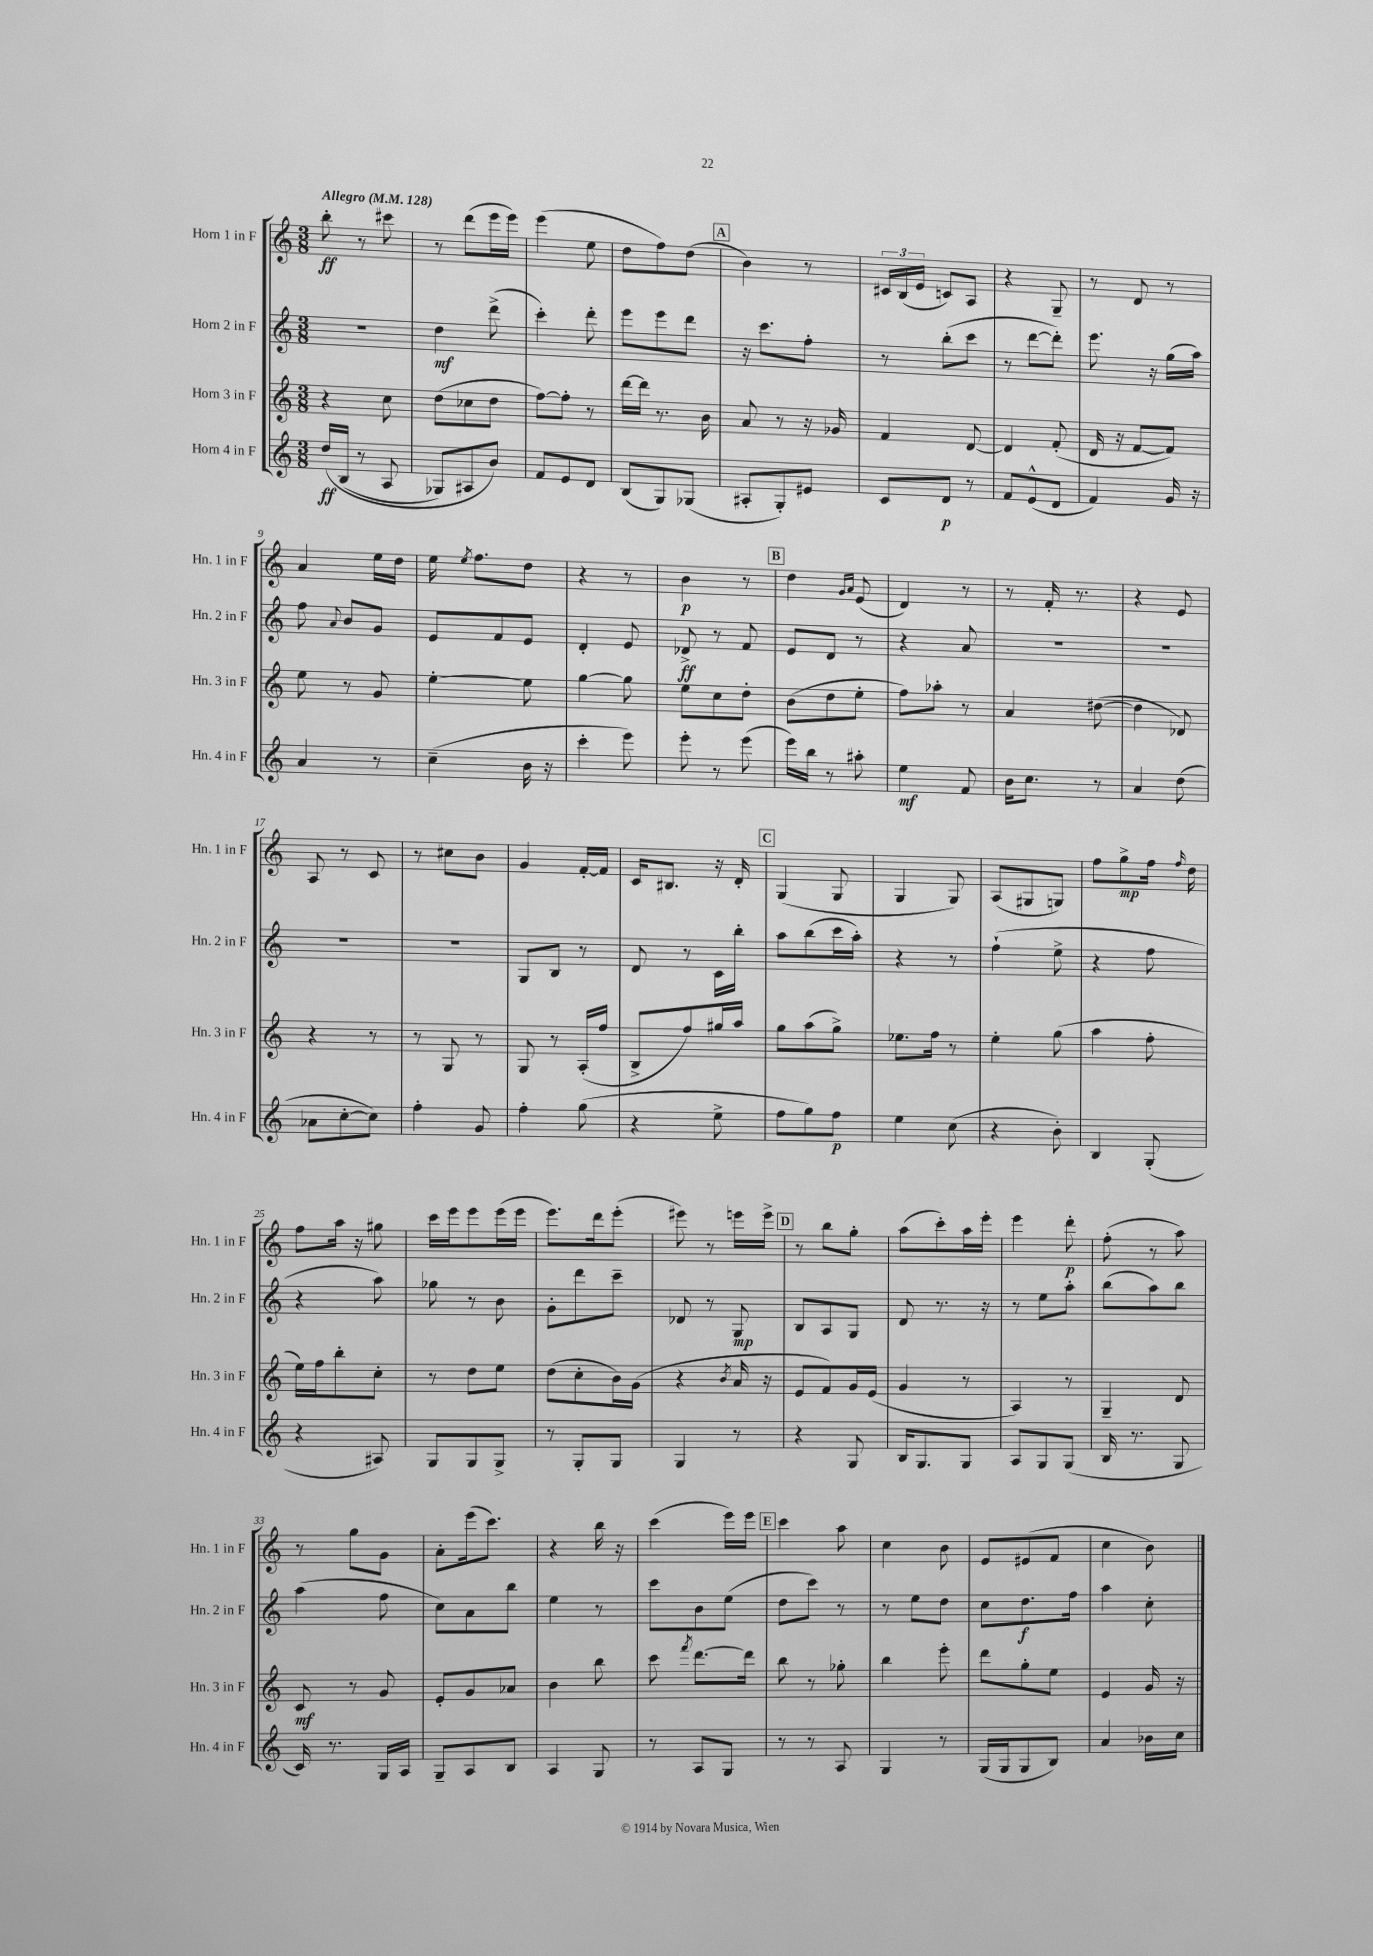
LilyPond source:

<<
\new StaffGroup <<
\new Staff = "s0" \with { instrumentName = "Horn 1 in F" shortInstrumentName = "Hn. 1 in F" } {
    \clef treble \key c \major \numericTimeSignature \time 3/8 \tempo "Allegro" 4 = 128
    \autoBeamOff b''8-.\ff r8 cis'''8 |
    r8 d'''8[( e'''16 e'''16]) |
    e'''4( e''8 |
    d''8[ f''8) d''8]( |
    \mark \markup { \box "A" } b'4) r8 |
    \tuplet 3/2 { cis'16[ b16( e'16] } c'8[) a8] |
    r4 g8-- |
    r8 d'8 r8 |
    a'4 e''16[ d''16] |
    e''16 \acciaccatura { e''8 } f''8.[ d''8] |
    r4 r8 |
    b'4\p r8 |
    \mark \markup { \box "B" } d''4 \grace { g'16[ a'16] } e'8( |
    d'4) r8 |
    r8 f'16-. r8. |
    r4 e'8 |
    a8 r8 c'8 |
    r8 cis''8[ b'8] |
    g'4 f'16[~-. f'16] |
    c'16[ bis8.] r16 d'16-. |
    \mark \markup { \box "C" } g4( g8 |
    g4 g8) |
    a8[( gis8 g8]) |
    f''8[ g''8->\mp f''16] \grace { f''16 } d''16 |
    f''8[ a''16] r16 gis''8 |
    c'''16[ e'''16 e'''8 e'''16( e'''16] |
    e'''8.[) d'''16 e'''8]-.( |
    eis'''8) r8 e'''16[ e'''16]-> |
    \mark \markup { \box "D" } r8 b''8[ g''8]-. |
    a''8[( c'''8-.) a''16 e'''16]-. |
    e'''4 d'''8-.\p |
    f''8-.( r8 a''8) |
    r8 g''8[ g'8] |
    a'8[-. e'''16( c'''8.]) |
    r4 b''16 r16 |
    c'''4( e'''16[) e'''16] |
    \mark \markup { \box "E" } c'''4 a''8 |
    c''4 b'8 |
    e'8[ eis'8( f'8] |
    c''4 b'8) \bar "|." |
}
\new Staff = "s1" \with { instrumentName = "Horn 2 in F" shortInstrumentName = "Hn. 2 in F" } {
    \clef treble \key c \major \numericTimeSignature \time 3/8
    \autoBeamOff R4. |
    d''4\mf d'''8->( |
    c'''4-.) d'''8-. |
    e'''8[ e'''8 d'''8] |
    \mark \markup { \box "A" } r16 c'''8.[ f''8]-. |
    r8 b''8[-.( c'''8] |
    r8 d'''8[~ d'''8]-.) |
    e'''8. r16 g''16[( a''16]) |
    f''8 \appoggiatura { a'8 } b'8[ g'8] |
    e'8[ f'8 e'8] |
    d'4-. e'8 |
    des'8->\ff r8 f'8 |
    \mark \markup { \box "B" } e'8[ d'8] r8 |
    r4 a'8 |
    R4. |
    R4. |
    R4. |
    R4. |
    g8[ b8] r8 |
    d'8 r8 c'16[ b''16]-. |
    \mark \markup { \box "C" } a''8[ b''8( c'''16 a''16]-.) |
    r4 r8 |
    f''4-!( e''8-> |
    r4 f''8 |
    r4 a''8) |
    ges''8 r8 b'8 |
    g'8[-. d'''8 c'''8]-- |
    des'8 r8 g8\mp |
    \mark \markup { \box "D" } b8[ a8 g8] |
    d'8 r8. r16 |
    r8 e''8[ a''8]-. |
    b''8[( a''8) b''8] |
    a''4( f''8 |
    c''8[) a'8 b''8] |
    e''4 r8 |
    c'''8[ b'8 e''8]( |
    \mark \markup { \box "E" } d''8[ c'''8]) r8 |
    r8 e''8[ d''8] |
    c''8[ d''8.\f f''16] |
    a''4 c''8-. \bar "|." |
}
\new Staff = "s2" \with { instrumentName = "Horn 3 in F" shortInstrumentName = "Hn. 3 in F" } {
    \clef treble \key c \major \numericTimeSignature \time 3/8
    \autoBeamOff r4 c''8 |
    d''8[( ces''8 d''8] |
    f''8[~) f''8]-. r8 |
    d'''16[~ d'''16] r8. b'16 |
    \mark \markup { \box "A" } a'8 r8 r16 ges'16 |
    f'4 d'8~ |
    d'4 f'8-.( |
    d'16 r16 f'8[~ f'8]) |
    e''8 r8 g'8 |
    e''4~-. e''8 |
    g''4~ g''8 |
    e''8[ c''8 d''8]-. |
    \mark \markup { \box "B" } b'8[( d''8 e''8]-. |
    f''8[) aes''8]-. r8 |
    a'4 dis''8~( |
    dis''4 des'8) |
    r4 r8 |
    r8 g8 r8 |
    g8 r8 a16[-.( f''16] |
    b8[-> f''8) gis''16 a''16] |
    \mark \markup { \box "C" } g''8[ a''8( g''8]->) |
    ees''8.[ f''16] r8 |
    e''4-. g''8( |
    a''4 f''8-. |
    e''16[) f''16 b''8-. c''8]-. |
    r8 d''8[ e''8] |
    d''8[( c''8-. b'16) g'16]( |
    r4 \acciaccatura { b'8 } a'16 r16 |
    \mark \markup { \box "D" } e'8[ f'8) g'16 e'16]( |
    g'4 r8 |
    a4) r8 |
    g4-- d'8 |
    c'8\mf r8 g'8 |
    e'8[-. g'8 aes'8] |
    b'4 b''8 |
    c'''8 \acciaccatura { f'''8 } d'''8.[~ d'''16] |
    \mark \markup { \box "E" } b''8 r8 ges''8-. |
    b''4 e'''8-. |
    d'''8[ g''8-. e''8] |
    e'4 g'16 r16 \bar "|." |
}
\new Staff = "s3" \with { instrumentName = "Horn 4 in F" shortInstrumentName = "Hn. 4 in F" } {
    \clef treble \key c \major \numericTimeSignature \time 3/8
    \autoBeamOff d''16[\ff\( b16]( r8 a8 |
    ges8[) ais8 b'8]\) |
    f'8[ e'8 d'8] |
    b8[( g8) ges8]( |
    \mark \markup { \box "A" } ais8[-. g8-.) eis'8] |
    c'8[ d'8]\p r8 |
    f'8[ e'8-^( d'8] |
    f'4) g'16 r16 |
    a'4 r8 |
    c''4--( b'16 r16 |
    c'''4-. e'''8) |
    e'''8-. r8 e'''8( |
    \mark \markup { \box "B" } e'''16[) b''16] r8 ais''8-. |
    e''4\mf f'8 |
    b'16[ c''8.] r8 |
    a'4 d''8( |
    aes'8[ c''8~-. c''8]) |
    f''4-. g'8 |
    f''4-. g''8( |
    r4 e''8-> |
    \mark \markup { \box "C" } f''8[ g''8) f''8]\p |
    e''4 c''8( |
    r4 b'8-.) |
    b4 g8-.( |
    r4 ais8) |
    g8[ g8 g8]-> |
    r8 g8[-. g8] |
    g4 r8 |
    \mark \markup { \box "D" } r4 g8 |
    b16[ g8. g8] |
    a8[ g8 g8]( |
    b16 r8. g8 |
    c'16) r8. g16[ a16] |
    g8[-- a8 b8] |
    a4 g8 |
    r8 a8[ g8] |
    \mark \markup { \box "E" } r8 r8 a8 |
    g4 r8 |
    g16[( g16 g8 b8]) |
    a'4 bes'16[ c''16] \bar "|." |
}
>>
>>
